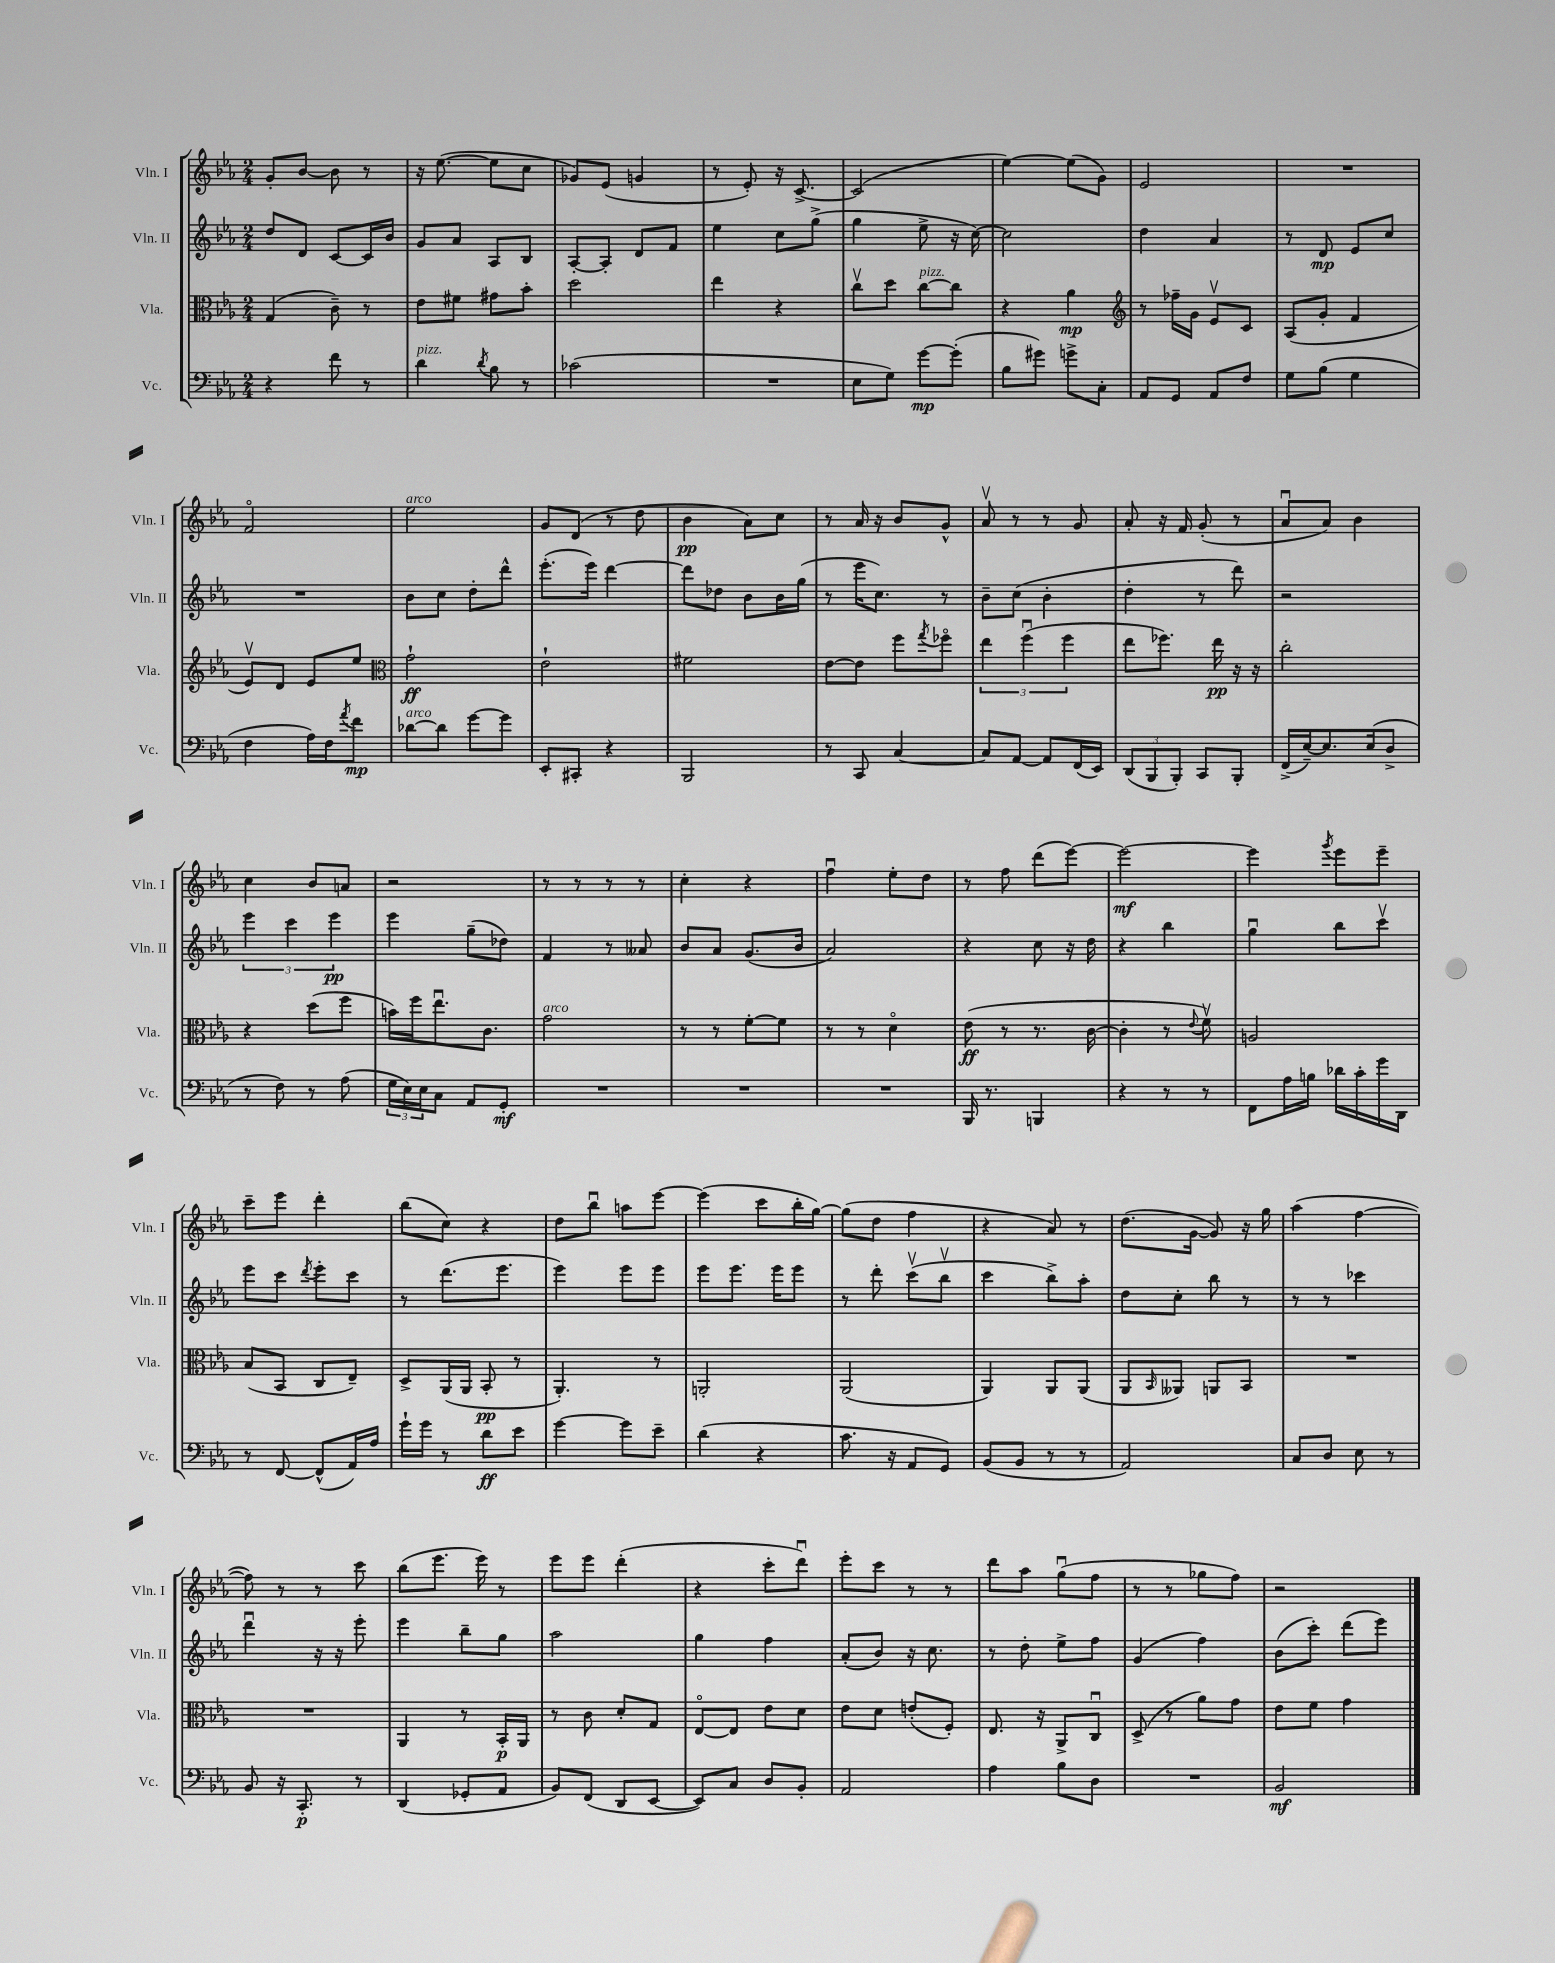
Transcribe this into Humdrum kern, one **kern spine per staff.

**kern	**dynam	**kern	**dynam	**kern	**dynam	**kern	**dynam
*part4	*part4	*part3	*part3	*part2	*part2	*part1	*part1
*staff4	*staff4	*staff3	*staff3	*staff2	*staff2	*staff1	*staff1
*I"Vc.	*	*I"Vla.	*	*I"Vln. II	*	*I"Vln. I	*
*I'Vc.	*	*I'Vla.	*	*I'Vln. II	*	*I'Vln. I	*
*clefF4	*	*clefC3	*	*clefG2	*	*clefG2	*
*k[b-e-a-]	*	*k[b-e-a-]	*	*k[b-e-a-]	*	*k[b-e-a-]	*
*M2/4	*	*M2/4	*	*M2/4	*	*M2/4	*
=20	=20	=20	=20	=20	=20	=20	=20
4r	.	(4G/	.	8dd/L	.	8g'/L	.
.	.	.	.	8d/J	.	[8b-/J	.
8f\	.	8c~\)	.	[8c/L	.	8b-\]	.
8r	.	8r	.	16c/L]	.	8r	.
.	.	.	.	16b-/JJ	.	.	.
=21	=21	=21	=21	=21	=21	=21	=21
!LO:TX:a:i:t=pizz.	!	!	!	!	!	!	!
4d\	.	8e-\L	.	8g/L	.	16r	.
.	.	.	.	.	.	([8.ee-\	.
.	.	8f#X\J	.	8a-/J	.	.	.
8qd/	.	.	.	.	.	.	.
8B-\	.	8g#X\L	.	8A-/L	.	8ee-\L]	.
8r	.	8b-'\J	.	8B-/J	.	8cc\J	.
=22	=22	=22	=22	=22	=22	=22	=22
(2c-X\	.	2dd\	.	[8A-'/L	.	8g-X/L)	.
.	.	.	.	8A-'/J]	.	(8e-/J	.
.	.	.	.	8d/L	.	4gn/	.
.	.	.	.	8f/J	.	.	.
=23	=23	=23	=23	=23	=23	=23	=23
2r	.	4ee-\	.	4ee-\	.	8r	.
.	.	.	.	.	.	8e-'/)	.
.	.	4r	.	8cc\L	.	16r	.
.	.	.	.	.	.	[8.c^/	.
.	.	.	.	(8gg^\J	.	.	.
=24	=24	=24	=24	=24	=24	=24	=24
8E-\L	.	8ccv\L	.	4gg\	.	(2c/]	.
8G\J)	.	8dd\J	.	.	.	.	.
!	!	!LO:TX:a:i:t=pizz.	!	!	!	!	!
[8g\L	mp	[8cc\L	.	8ee-^\	.	.	.
(8g'\J]	.	8cc\J]	.	16r	.	.	.
.	.	.	.	[16cc\)	.	.	.
=25	=25	=25	=25	=25	=25	=25	=25
8B-\L	.	4r	.	2cc\]	.	[4ee-\)	.
8g#X\J)	.	.	.	.	.	.	.
8gn^\L	.	4a-\	mp	.	.	(8ee-\L]	.
8C'\J	.	.	.	.	.	8g\J)	.
=26	=26	=26	=26	=26	=26	=26	=26
*	*	*clefG2	*	*	*	*	*
8AA-/L	.	8r	.	4dd\	.	2e-/	.
8GG/J	.	16ff-X~\LL	.	.	.	.	.
.	.	16g\JJ	.	.	.	.	.
8AA-/L	.	8e-v/L	.	4a-/	.	.	.
8F/J	.	8c/J	.	.	.	.	.
=27	=27	=27	=27	=27	=27	=27	=27
8G\L	.	(8A-/L	.	8r	.	2r	.
(8B-\J	.	8g'/J	.	8d/	mp	.	.
4G\	.	4f/	.	8e-/L	.	.	.
.	.	.	.	8cc/J	.	.	.
!!LO:LB:g=z
=28	=28	=28	=28	=28	=28	=28	=28
4F\	.	8e-v/L)	.	2r	.	2f/	.
.	.	8d/J	.	.	.	.	.
16A-\LL)	.	8e-/L	.	.	.	.	.
16F\J	.	.	.	.	.	.	.
8qa-/	.	.	.	.	.	.	.
8f\J	mp	8ee-/J	.	.	.	.	.
=29	=29	=29	=29	=29	=29	=29	=29
*	*	*clefC3	*	*	*	*	*
!	!	!	!	!	!	!LO:TX:a:i:t=arco	!
!LO:TX:a:i:t=arco	!	!	!	!	!	!	!
[8d-X\L	.	2g`\	ff	8b-\L	.	2ee-\	.
8d-\J]	.	.	.	8cc\J	.	.	.
[8g\L	.	.	.	8dd'\L	.	.	.
8g\J]	.	.	.	8ddd^^\J	.	.	.
=30	=30	=30	=30	=30	=30	=30	=30
8EE-'/L	.	2e-`\	.	(8.eee-'\L	.	8g/L	.
8CC#X'/J	.	.	.	.	.	(8d/J	.
.	.	.	.	16eee-\Jk)	.	.	.
4r	.	.	.	[4ddd\	.	8r	.
.	.	.	.	.	.	8dd\	.
=31	=31	=31	=31	=31	=31	=31	=31
2BBB-/	.	2f#X\	.	8ddd\L]	.	4b-\	pp
.	.	.	.	8dd-X\J	.	.	.
.	.	.	.	8b-\L	.	8a-\L)	.
.	.	.	.	16b-\L	.	8cc\J	.
.	.	.	.	(16gg\JJ	.	.	.
=32	=32	=32	=32	=32	=32	=32	=32
8r	.	[8e-\L	.	8r	.	8r	.
8CC/	.	8e-\J]	.	16eee-\KL	.	16a-/	.
.	.	.	.	8.cc\J)	.	16r	.
[4C/	.	8ff\L	.	.	.	8b-/L	.
.	.	8qgg/	.	.	.	.	.
.	.	8ff-X\J	.	8r	.	8g^^/J	.
=33	=33	=33	=33	=33	=33	=33	=33
8C/L]	.	6ee-\	.	8b-~\L	.	8a-v/	.
[8AA-/J	.	.	.	(8cc\J	.	8r	.
.	.	(6ffu\	.	.	.	.	.
8AA-/L]	.	.	.	4b-'\	.	8r	.
.	.	6ff\	.	.	.	.	.
(16FF/L	.	.	.	.	.	8g/	.
16EE-/JJ)	.	.	.	.	.	.	.
=34	=34	=34	=34	=34	=34	=34	=34
(12DD/L	.	8ee-\L	.	4dd'\	.	8a-'/	.
12BBB-/	.	.	.	.	.	.	.
.	.	8.ff-X\J)	.	.	.	16r	.
12BBB-'/J)	.	.	.	.	.	.	.
.	.	.	.	.	.	16f/	.
8CC/L	.	.	.	8r	.	(8g'/	.
.	.	16ee-\	pp	.	.	.	.
8BBB-'/J	.	16r	.	8ddd\)	.	8r	.
.	.	16r	.	.	.	.	.
=35	=35	=35	=35	=35	=35	=35	=35
(16FF^/LL	.	2cc'\	.	2r	.	8a-u/L	.
[16E-~/J)	.	.	.	.	.	.	.
8.E-/]	.	.	.	.	.	8a-/J)	.
.	.	.	.	.	.	4b-\	.
(16E-/k	.	.	.	.	.	.	.
8D^/J	.	.	.	.	.	.	.
!!LO:LB:g=z
=36	=36	=36	=36	=36	=36	=36	=36
8r	.	4r	.	6eee-\	.	4cc\	.
8F\)	.	.	.	.	.	.	.
.	.	.	.	6ccc\	.	.	.
8r	.	(8dd\L	.	.	.	8b-/L	.
.	.	.	.	6eee-\	pp	.	.
(8A-\	.	8ff\J	.	.	.	8an/J	.
=37	=37	=37	=37	=37	=37	=37	=37
24G\LL	.	16bn\LL)	.	4eee-\	.	2r	.
24E-\)	.	.	.	.	.	.	.
.	.	16ff\J	.	.	.	.	.
24E-\J	.	.	.	.	.	.	.
8C\J	.	8.ee-u\	.	.	.	.	.
8AA-/L	.	.	.	(8gg~\L	.	.	.
.	.	8.c\J	.	.	.	.	.
8GG'/J	mf	.	.	8dd-X\J)	.	.	.
=38	=38	=38	=38	=38	=38	=38	=38
!	!	!LO:TX:a:i:t=arco	!	!	!	!	!
2r	.	2g\	.	4f/	.	8r	.
.	.	.	.	.	.	8r	.
.	.	.	.	8r	.	8r	.
.	.	.	.	8a--X/	.	8r	.
=39	=39	=39	=39	=39	=39	=39	=39
2r	.	8r	.	8b-/L	.	4cc'\	.
.	.	8r	.	8a-/J	.	.	.
.	.	[8f'\L	.	(8.g/L	.	4r	.
.	.	8f\J]	.	.	.	.	.
.	.	.	.	16b-/Jk	.	.	.
=40	=40	=40	=40	=40	=40	=40	=40
2r	.	8r	.	2a-/)	.	4ffu\	.
.	.	8r	.	.	.	.	.
.	.	4d\	.	.	.	8ee-'\L	.
.	.	.	.	.	.	8dd\J	.
=41	=41	=41	=41	=41	=41	=41	=41
16BBB-/	.	(8e-\	ff	4r	.	8r	.
8.r	.	.	.	.	.	.	.
.	.	8r	.	.	.	8ff\	.
4BBBn/	.	8.r	.	8cc\	.	(8ddd\L	.
.	.	.	.	16r	.	[8eee-\J)	.
.	.	[16c\	.	16dd\	.	.	.
=42	=42	=42	=42	=42	=42	=42	=42
4r	.	4c'\]	.	4r	.	2eee-\_	mf
8r	.	8r	.	4bb-\	.	.	.
.	.	8qqe-/	.	.	.	.	.
8r	.	8fv\)	.	.	.	.	.
=43	=43	=43	=43	=43	=43	=43	=43
8FF\L	.	2An/	.	4ggu\	.	4eee-\]	.
16A-\L	.	.	.	.	.	.	.
16Bn\JJ	.	.	.	.	.	.	.
.	.	.	.	.	.	8qggg/	.
16d-X\LL	.	.	.	8bb-\L	.	8eee-\L	.
16c'\	.	.	.	.	.	.	.
16g\	.	.	.	8cccv\J	.	8eee-~\J	.
16DD\JJ	.	.	.	.	.	.	.
!!LO:LB:g=z
=44	=44	=44	=44	=44	=44	=44	=44
8r	.	(8B-/L	.	8eee-\L	.	8ccc~\L	.
[8FF/	.	8BB-/J	.	8ccc\J	.	8eee-\J	.
.	.	.	.	8qddd/	.	.	.
(8FF^^/L]	.	8C/L	.	8eee-'\L	.	4ddd'\	.
16AA-/L)	.	8E-~/J)	.	8ccc\J	.	.	.
16A-/JJ	.	.	.	.	.	.	.
=45	=45	=45	=45	=45	=45	=45	=45
16g`\LL	.	8D^/L	.	8r	.	(8bb-\L	.
16g\JJ	.	.	.	.	.	.	.
8r	.	(16AA-/L	.	(8.ddd\L	.	8cc\J)	.
.	.	16AA-/JJ	.	.	.	.	.
8d\L	ff	8BB-'/	pp	.	.	4r	.
.	.	.	.	8.eee-\J	.	.	.
8e-\J	.	8r	.	.	.	.	.
=46	=46	=46	=46	=46	=46	=46	=46
[4g\	.	4.AA-'/)	.	4eee-\)	.	8dd\L	.
.	.	.	.	.	.	8bb-u\J	.
8g\L]	.	.	.	8eee-\L	.	8aan\L	.
8e-~\J	.	8r	.	8eee-\J	.	[8eee-\J	.
=47	=47	=47	=47	=47	=47	=47	=47
(4d\	.	2AAn'/	.	8eee-\L	.	(4eee-\]	.
.	.	.	.	8.eee-\J	.	.	.
4r	.	.	.	.	.	8ccc\L	.
.	.	.	.	16eee-\KL	.	.	.
.	.	.	.	8eee-\J	.	16bb-'\L	.
.	.	.	.	.	.	[16gg\JJ)	.
=48	=48	=48	=48	=48	=48	=48	=48
8.c\	.	(2AA-/	.	8r	.	(8gg\L]	.
.	.	.	.	8ddd'\	.	8dd\J	.
16r	.	.	.	.	.	.	.
8AA-/L	.	.	.	(8cccv\L	.	4ff\	.
8GG/J)	.	.	.	8bb-v\J	.	.	.
=49	=49	=49	=49	=49	=49	=49	=49
(8BB-/L	.	4AA-/)	.	4ccc\	.	4r	.
8BB-/J	.	.	.	.	.	.	.
8r	.	8AA-/L	.	8bb-^\L)	.	8a-/)	.
8r	.	(8AA-/J	.	8aa-'\J	.	8r	.
=50	=50	=50	=50	=50	=50	=50	=50
2AA-/)	.	8AA-/L	.	8dd\L	.	(8.dd\L	.
.	.	16qqBB-/	.	.	.	.	.
.	.	8AA--X/J)	.	8cc'\J	.	.	.
.	.	.	.	.	.	[16g\Jk	.
.	.	8AAn/L	.	8bb-\	.	8g/])	.
.	.	8BB-/J	.	8r	.	16r	.
.	.	.	.	.	.	16gg\	.
=51	=51	=51	=51	=51	=51	=51	=51
8C/L	.	2r	.	8r	.	(4aa-\	.
8D/J	.	.	.	8r	.	.	.
8E-\	.	.	.	4ccc-X\	.	[4ff\	.
8r	.	.	.	.	.	.	.
!!LO:LB:g=z
=52	=52	=52	=52	=52	=52	=52	=52
8BB-/	.	2r	.	4dddu\	.	8ff\])	.
16r	.	.	.	.	.	8r	.
8.CC'/	p	.	.	.	.	.	.
.	.	.	.	16r	.	8r	.
.	.	.	.	16r	.	.	.
8r	.	.	.	8eee-'\	.	8ccc\	.
=53	=53	=53	=53	=53	=53	=53	=53
(4DD/	.	4AA-/	.	4eee-\	.	(8bb-\L	.
.	.	.	.	.	.	8.eee-\J	.
8GG-X'/L	.	8r	.	8bb-~\L	.	.	.
.	.	.	.	.	.	16eee-\)	.
8AA-/J	.	16BB-'/LL	p	8gg\J	.	8r	.
.	.	16AA-/JJ	.	.	.	.	.
=54	=54	=54	=54	=54	=54	=54	=54
8BB-/L)	.	8r	.	2aa-\	.	8eee-\L	.
(8FF/J	.	8c\	.	.	.	8eee-\J	.
8DD/L	.	8d'/L	.	.	.	(4ddd'\	.
[8EE-/J	.	8G/J	.	.	.	.	.
=55	=55	=55	=55	=55	=55	=55	=55
8EE-/L])	.	[8E-/L	.	4gg\	.	4r	.
8C/J	.	8E-/J]	.	.	.	.	.
8D/L	.	8e-\L	.	4ff\	.	8ccc'\L	.
8BB-'/J	.	8d\J	.	.	.	8dddu\J)	.
=56	=56	=56	=56	=56	=56	=56	=56
2AA-/	.	8e-\L	.	(8a-'/L	.	8eee-'\L	.
.	.	8d\J	.	8b-/J)	.	8ccc\J	.
.	.	(8en'/L	.	16r	.	8r	.
.	.	.	.	8.cc\	.	.	.
.	.	8F'/J)	.	.	.	8r	.
=57	=57	=57	=57	=57	=57	=57	=57
4A-\	.	8.E-/	.	8r	.	8ddd\L	.
.	.	.	.	8dd'\	.	8aa-\J	.
.	.	16r	.	.	.	.	.
8B-\L	.	8AA-^/L	.	8ee-^\L	.	(8ggu\L	.
8D\J	.	8Cu/J	.	8ff\J	.	8ff\J	.
=58	=58	=58	=58	=58	=58	=58	=58
2r	.	(8D^/	.	(4g/	.	8r	.
.	.	8r	.	.	.	8r	.
.	.	8a-\L)	.	4ff\)	.	8gg-X\L	.
.	.	8g\J	.	.	.	8ff\J)	.
=59	=59	=59	=59	=59	=59	=59	=59
2BB-/	mf	8e-\L	.	(8b-\L	.	2r	.
.	.	8f\J	.	8ccc'\J)	.	.	.
.	.	4g\	.	(8ddd\L	.	.	.
.	.	.	.	8eee-\J)	.	.	.
==	==	==	==	==	==	==	==
*-	*-	*-	*-	*-	*-	*-	*-
